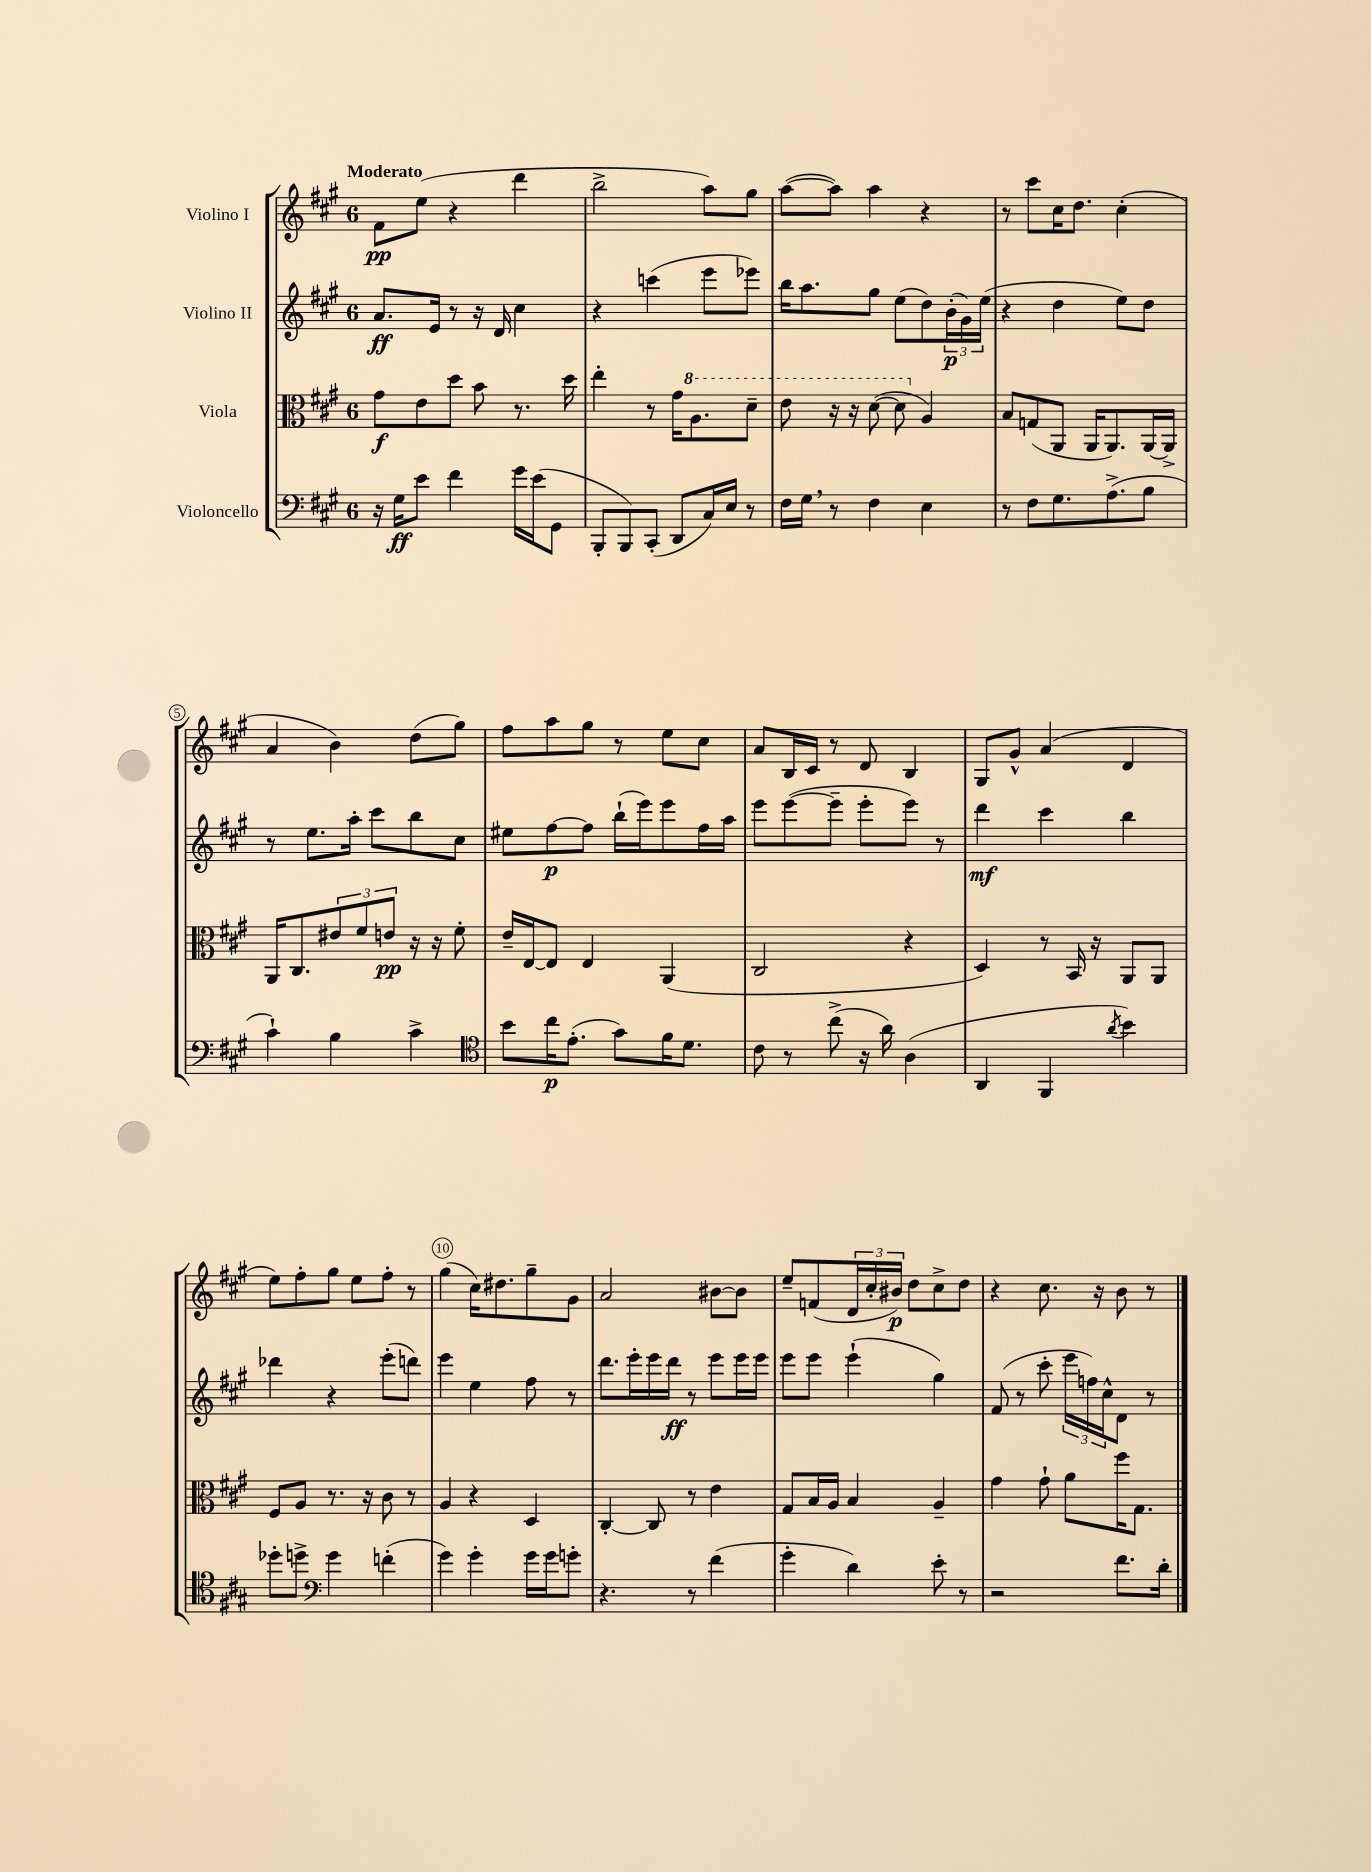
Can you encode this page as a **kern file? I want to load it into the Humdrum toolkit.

**kern	**dynam	**kern	**dynam	**kern	**dynam	**kern	**dynam
*part4	*part4	*part3	*part3	*part2	*part2	*part1	*part1
*staff4	*staff4	*staff3	*staff3	*staff2	*staff2	*staff1	*staff1
*I"Violoncello	*	*I"Viola	*	*I"Violino II	*	*I"Violino I	*
*clefF4	*	*clefC3	*	*clefG2	*	*clefG2	*
*k[f#c#g#]	*	*k[f#c#g#]	*	*k[f#c#g#]	*	*k[f#c#g#]	*
*M6/8	*	*M6/8	*	*M6/8	*	*M6/8	*
=1	=1	=1	=1	=1	=1	=1	=1
!	!	!	!	!	!	!LO:TX:a:B:t=Moderato	!
16r	.	8g#\L	f	8.a/L	ff	8f#\L	pp
16G#\KL	ff	.	.	.	.	.	.
8e\J	.	8e\	.	.	.	(8ee\J	.
.	.	.	.	16e/Jk	.	.	.
4f#\	.	8dd\J	.	8r	.	4r	.
.	.	8b\	.	16r	.	.	.
.	.	.	.	16d/	.	.	.
16g#\LL	.	8.r	.	4cc#\	.	4ddd\	.
(16e\J	.	.	.	.	.	.	.
8GG#\J	.	.	.	.	.	.	.
.	.	16dd\	.	.	.	.	.
=2	=2	=2	=2	=2	=2	=2	=2
8BBB'/L	.	4ee'\	.	4r	.	2bb^\	.
8BBB/)	.	.	.	.	.	.	.
(8CC#'/J	.	8r	.	(4cccn\	.	.	.
8DD/L	.	16g#\KL	.	.	.	.	.
*	*	*8va	*	*	*	*	*
.	.	8.a\	.	.	.	.	.
16C#/L)	.	.	.	8eee\L	.	8aa\L)	.
16E/JJ	.	.	.	.	.	.	.
8r	.	8dd~\J	.	8eee-X\J)	.	8gg#\J	.
=3	=3	=3	=3	=3	=3	=3	=3
16F#\LL	.	8ee\	.	16bb\KL	.	([8aa\L	.
16G#,\JJ	.	.	.	8.aa\	.	.	.
8r	.	16r	.	.	.	8aa\J])	.
.	.	16r	.	.	.	.	.
4F#\	.	([8dd\	.	8gg#\J	.	4aa\	.
.	.	8dd\]	.	(8ee\L	.	.	.
*	*	*X8va	*	*	*	*	*
4E\	.	4A/)	.	8dd\)	.	4r	.
.	.	.	.	(24b'\L	p	.	.
.	.	.	.	24g#\)	.	.	.
.	.	.	.	(24ee\JJ	.	.	.
=4	=4	=4	=4	=4	=4	=4	=4
8r	.	8B/L	.	4r	.	8r	.
8F#\L	.	(8Gn/	.	.	.	8ccc#\L	.
8.G#\	.	8AA/J	.	4dd\	.	16cc#\K	.
.	.	.	.	.	.	8.dd\J	.
.	.	16AA/KL	.	.	.	.	.
(8.A^\	.	8.AA/)	.	.	.	.	.
.	.	.	.	8ee\L)	.	(4cc#'\	.
8B\J	.	[16AA/L	.	8dd\J	.	.	.
.	.	16AA^/JJ]	.	.	.	.	.
!!LO:LB:g=z
=5	=5	=5	=5	=5	=5	=5	=5
4c#`\)	.	16AA/KL	.	8r	.	4a/	.
.	.	8.C#/	.	.	.	.	.
.	.	.	.	8.ee\L	.	.	.
4B\	.	12e#X/	.	.	.	4b\)	.
.	.	.	.	16aa'\Jk	.	.	.
.	.	12f#/	.	.	.	.	.
.	.	.	.	8ccc#\L	.	.	.
.	.	12en/J	pp	.	.	.	.
4c#^\	.	16r	.	8bb\	.	(8dd\L	.
.	.	16r	.	.	.	.	.
.	.	8f#'\	.	8cc#\J	.	8gg#\J)	.
=6	=6	=6	=6	=6	=6	=6	=6
*clefC4	*	*	*	*	*	*	*
8b\L	.	16e~/LL	.	8ee#X\L	.	8ff#\L	.
.	.	[16E/J	.	.	.	.	.
16cc#\K	p	8E/J]	.	[8ff#\	p	8aa\	.
(8.e'\J	.	.	.	.	.	.	.
.	.	4E/	.	8ff#\J]	.	8gg#\J	.
8g#\L)	.	.	.	(16bb`\LL	.	8r	.
.	.	.	.	16eee\J)	.	.	.
16f#\K	.	(4AA/	.	8eee\	.	8ee\L	.
8.d\J	.	.	.	.	.	.	.
.	.	.	.	16ff#\L	.	8cc#\J	.
.	.	.	.	16aa\JJ	.	.	.
=7	=7	=7	=7	=7	=7	=7	=7
8c#\	.	2C#/	.	8eee\L	.	8a/L	.
8r	.	.	.	([8eee\	.	16B/L	.
.	.	.	.	.	.	16c#/JJ	.
(8cc#^\	.	.	.	8eee~\J]	.	8r	.
16r	.	.	.	8eee'\L	.	8d/	.
16a\)	.	.	.	.	.	.	.
(4A\	.	4r	.	8eee\J)	.	4B/	.
.	.	.	.	8r	.	.	.
=8	=8	=8	=8	=8	=8	=8	=8
4AA/	.	4D/)	.	4ddd\	mf	8G#/L	.
.	.	.	.	.	.	8g#^^/J	.
4FF#/	.	8r	.	4ccc#\	.	(4a/	.
.	.	16BB/	.	.	.	.	.
.	.	16r	.	.	.	.	.
8qa/	.	.	.	.	.	.	.
4b\)	.	8AA/L	.	4bb\	.	4d/	.
.	.	8AA/J	.	.	.	.	.
!!LO:LB:g=z
=9	=9	=9	=9	=9	=9	=9	=9
8dd-X'\L	.	8F#/L	.	4ddd-X\	.	8ee\L)	.
8ddn^\J	.	8A/J	.	.	.	8ff#'\	.
*clefF4	*	*	*	*	*	*	*
4g#\	.	8.r	.	4r	.	8gg#\J	.
.	.	.	.	.	.	8ee\L	.
.	.	16r	.	.	.	.	.
(4fn'\	.	8c#\	.	(8eee'\L	.	8ff#'\J	.
.	.	8r	.	8dddn\J)	.	8r	.
=10	=10	=10	=10	=10	=10	=10	=10
4g#\)	.	4A/	.	4eee\	.	(4gg#\	.
4g#'\	.	4r	.	4ee\	.	16cc#\KL)	.
.	.	.	.	.	.	8.dd#X\	.
16g#\LL	.	4D/	.	8ff#\	.	8gg#~\	.
16g#\J	.	.	.	.	.	.	.
8gn'\J	.	.	.	8r	.	8g#\J	.
=11	=11	=11	=11	=11	=11	=11	=11
4.r	.	[4C#'/	.	8.ddd\L	.	2a/	.
.	.	.	.	16eee'\L	.	.	.
.	.	8C#/]	.	16eee\	.	.	.
.	.	.	.	16ddd\JJ	ff	.	.
8r	.	8r	.	8r	.	.	.
(4f#\	.	4e\	.	8eee\L	.	[8b#X\L	.
.	.	.	.	16eee\L	.	8b#\J]	.
.	.	.	.	16eee\JJ	.	.	.
=12	=12	=12	=12	=12	=12	=12	=12
4g#'\	.	8G#/L	.	8eee\L	.	8ee~/L	.
.	.	16B/L	.	8eee\J	.	(8fn/	.
.	.	16A/JJ	.	.	.	.	.
4d\)	.	4B/	.	(4eee`\	.	24d/L	.
.	.	.	.	.	.	24cc#'/	.
.	.	.	.	.	.	24b#X/JJ)	p
.	.	.	.	.	.	8dd\L	.
8e'\	.	4A~/	.	4gg#\)	.	8cc#^\	.
8r	.	.	.	.	.	8dd\J	.
=13	=13	=13	=13	=13	=13	=13	=13
2r	.	4g#\	.	(8f#/	.	4r	.
.	.	.	.	8r	.	.	.
.	.	8g#`\	.	8ccc#'\	.	8.cc#\	.
.	.	8a\L	.	24eee\LL	.	.	.
.	.	.	.	24ffn\)	.	.	.
.	.	.	.	.	.	16r	.
.	.	.	.	24cc#^^\J	.	.	.
8.f#\L	.	16ff#\K	.	8d\J	.	8b\	.
.	.	8.G#\J	.	.	.	.	.
.	.	.	.	8r	.	8r	.
16d'\Jk	.	.	.	.	.	.	.
==	==	==	==	==	==	==	==
*-	*-	*-	*-	*-	*-	*-	*-
